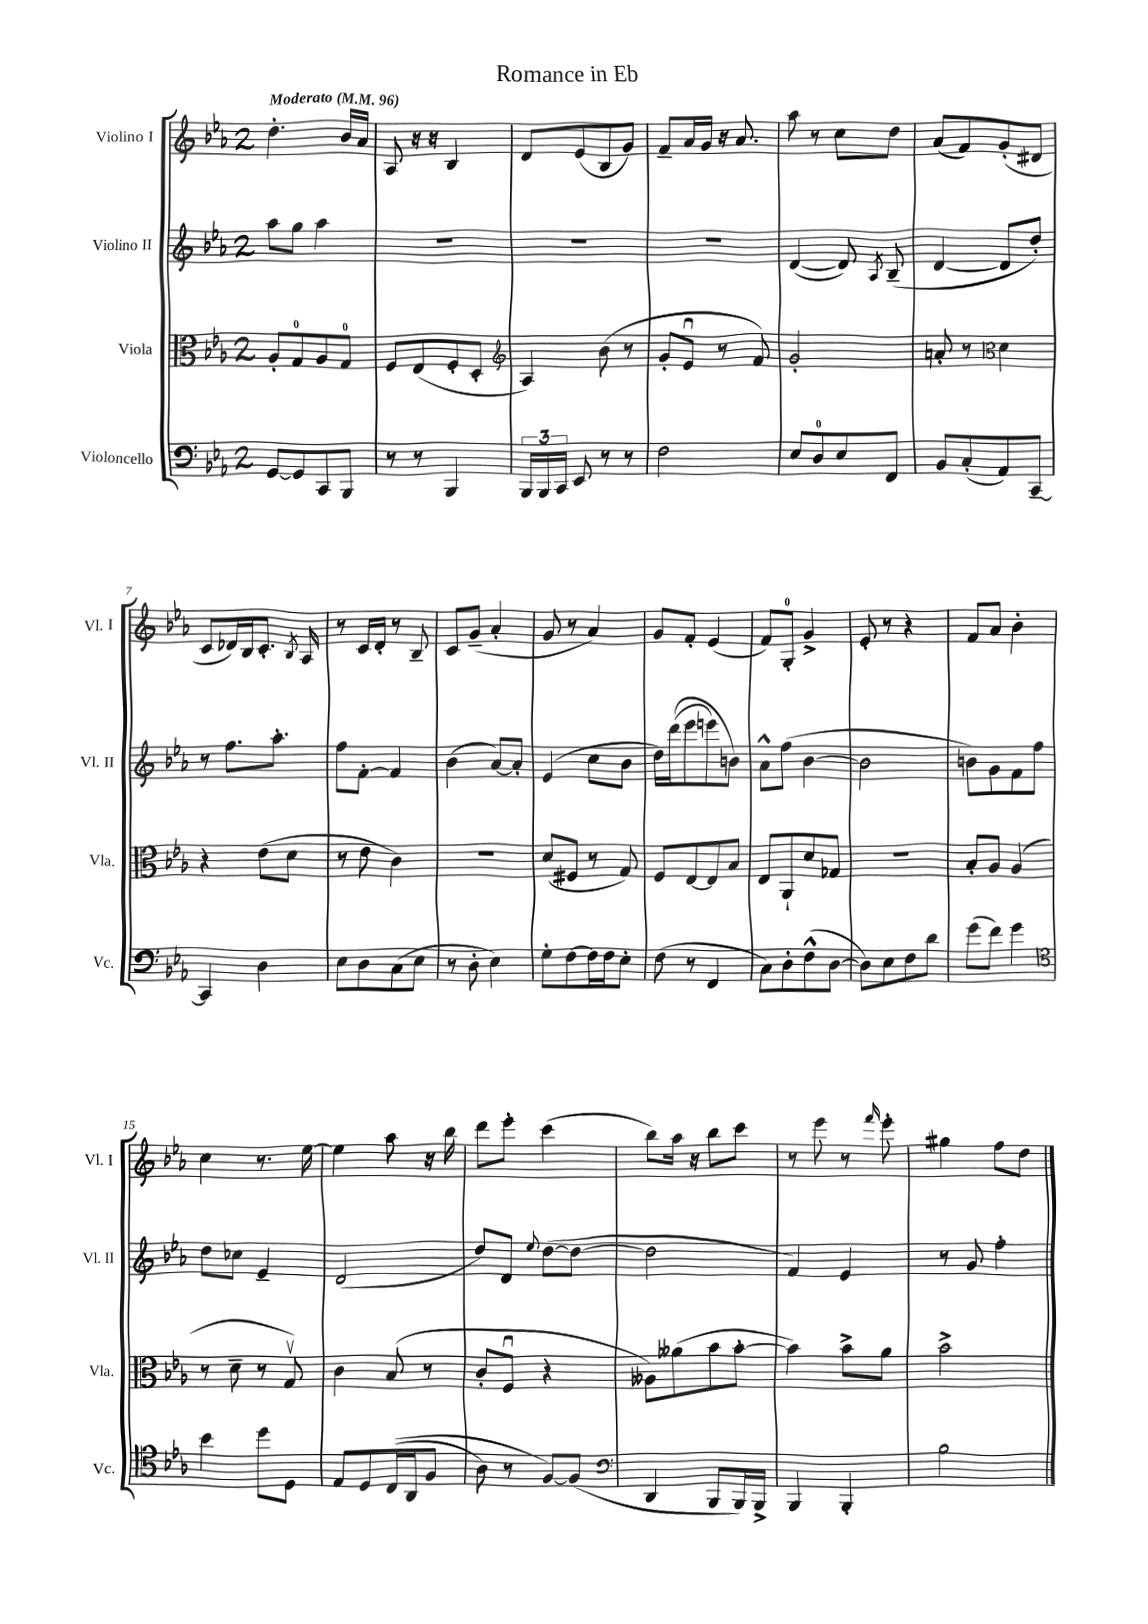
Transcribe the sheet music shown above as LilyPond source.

\header { title = "Romance in Eb" }
<<
\new StaffGroup <<
\new Staff = "s0" \with { instrumentName = "Violino I" shortInstrumentName = "Vl. I" } {
    \clef treble \key ees \major \once \override Staff.TimeSignature.style = #'single-digit \time 2/4 \tempo "Moderato" 4 = 96
    \autoBeamOff d''4.-. bes'16[ aes'16] |
    aes8 r16 r16 bes4 |
    d'8[ ees'8( bes8 g'8]) |
    f'8[-- aes'16 g'16] r16 aes'8. |
    aes''8 r8 c''8[ d''8] |
    aes'8[( f'8) g'8-.( dis'8] |
    c'8[ des'16) bes16 c'8.]-. \acciaccatura { bes8 } aes16 |
    r8 c'16[ d'16]-. r8 bes8-- |
    c'8[ g'8]--( aes'4-. |
    g'8 r8 aes'4) |
    g'8[ f'8]-. ees'4( |
    f'8[) g8]-0-. g'4-> |
    ees'8-. r8 r4 |
    f'8[ aes'8] bes'4-. |
    c''4 r8. ees''16~ |
    ees''4 aes''8 r16 bes''16 |
    d'''8[ ees'''8]-. c'''4( |
    bes''8[) aes''16] r16 bes''8[ c'''8] |
    r8 ees'''8 r8 \grace { f'''16 } ees'''8-. |
    gis''4 f''8[ d''8] \bar "|." |
}
\new Staff = "s1" \with { instrumentName = "Violino II" shortInstrumentName = "Vl. II" } {
    \clef treble \key ees \major \once \override Staff.TimeSignature.style = #'single-digit \time 2/4
    \autoBeamOff aes''8[ g''8] aes''4 |
    R2 |
    R2 |
    R2 |
    d'4~( d'8) \acciaccatura { aes8 } bes8--( |
    d'4~ d'8[ d''8]-.) |
    r8 f''8.[ aes''8.]-. |
    f''8[ f'8]~-. f'4 |
    bes'4( aes'8[~) aes'8]-. |
    ees'4( c''8[ bes'8] |
    d''16[) d'''16(\( ees'''8 e'''8) b'8]\) |
    aes'8[-^ f''8]( bes'4~ |
    bes'2 |
    b'8[) g'8 f'8 f''8] |
    d''8[ ces''8] ees'4-- |
    d'2( |
    d''8[) d'8] \appoggiatura { ees''8 } d''8[~( d''8]~ |
    d''2 |
    f'4) ees'4 |
    r8 g'8 f''4-. \bar "|." |
}
\new Staff = "s2" \with { instrumentName = "Viola" shortInstrumentName = "Vla." } {
    \clef alto \key ees \major \once \override Staff.TimeSignature.style = #'single-digit \time 2/4
    \autoBeamOff aes8[-. g8-0 aes8 g8]-0 |
    f8[ ees8( f8-. d8]-. |
    \clef treble aes4) bes'8( r8 |
    g'8[-. ees'8]\downbow r8 f'8) |
    g'2-. |
    a'8-. r8 \clef alto d'4 |
    r4 ees'8[( d'8] |
    r8 ees'8 c'4) |
    R2 |
    d'8[( fis8] r8 g8) |
    f8[ ees8~ ees8 bes8] |
    ees8[ aes,8-! d'8 ges8] |
    R2 |
    bes8[-. aes8] aes4( |
    r8 d'8-- r8 g8\upbow) |
    c'4 bes8( r8 |
    c'8[-. f8]\downbow r4 |
    aeses8[) aeses'8( bes'8 bes'8]~-. |
    bes'4) bes'8[-> aes'8] |
    bes'2-> \bar "|." |
}
\new Staff = "s3" \with { instrumentName = "Violoncello" shortInstrumentName = "Vc." } {
    \clef bass \key ees \major \once \override Staff.TimeSignature.style = #'single-digit \time 2/4
    \autoBeamOff g,8[~ g,8 c,8 bes,,8] |
    r8 r8 bes,,4 |
    \tuplet 3/2 { bes,,16[ bes,,16 c,16] } ees,8 r8 r8 |
    f2 |
    ees8[ d8-0 ees8 f,8] |
    bes,8[ c8-.( aes,8) c,8]~-- |
    c,4 d4 |
    ees8[ d8 c8( ees8] |
    r8 d8-. ees4) |
    g8[-. f8~ f16 f16 ees8]-. |
    f8( r8 f,4 |
    c8[) d8-. f8-^( d8]~ |
    d8[) ees8 f8 d'8] |
    g'8[( f'8]) g'4 |
    \clef tenor bes'4 d''8[ d8] |
    ees8[ d8 c16(\( aes,16 f8] |
    aes8) r8 f8[~\) f8]( |
    \clef bass d,4 bes,,8[ bes,,16) bes,,16]-> |
    bes,,4 bes,,4-. |
    bes2 \bar "|." |
}
>>
>>
